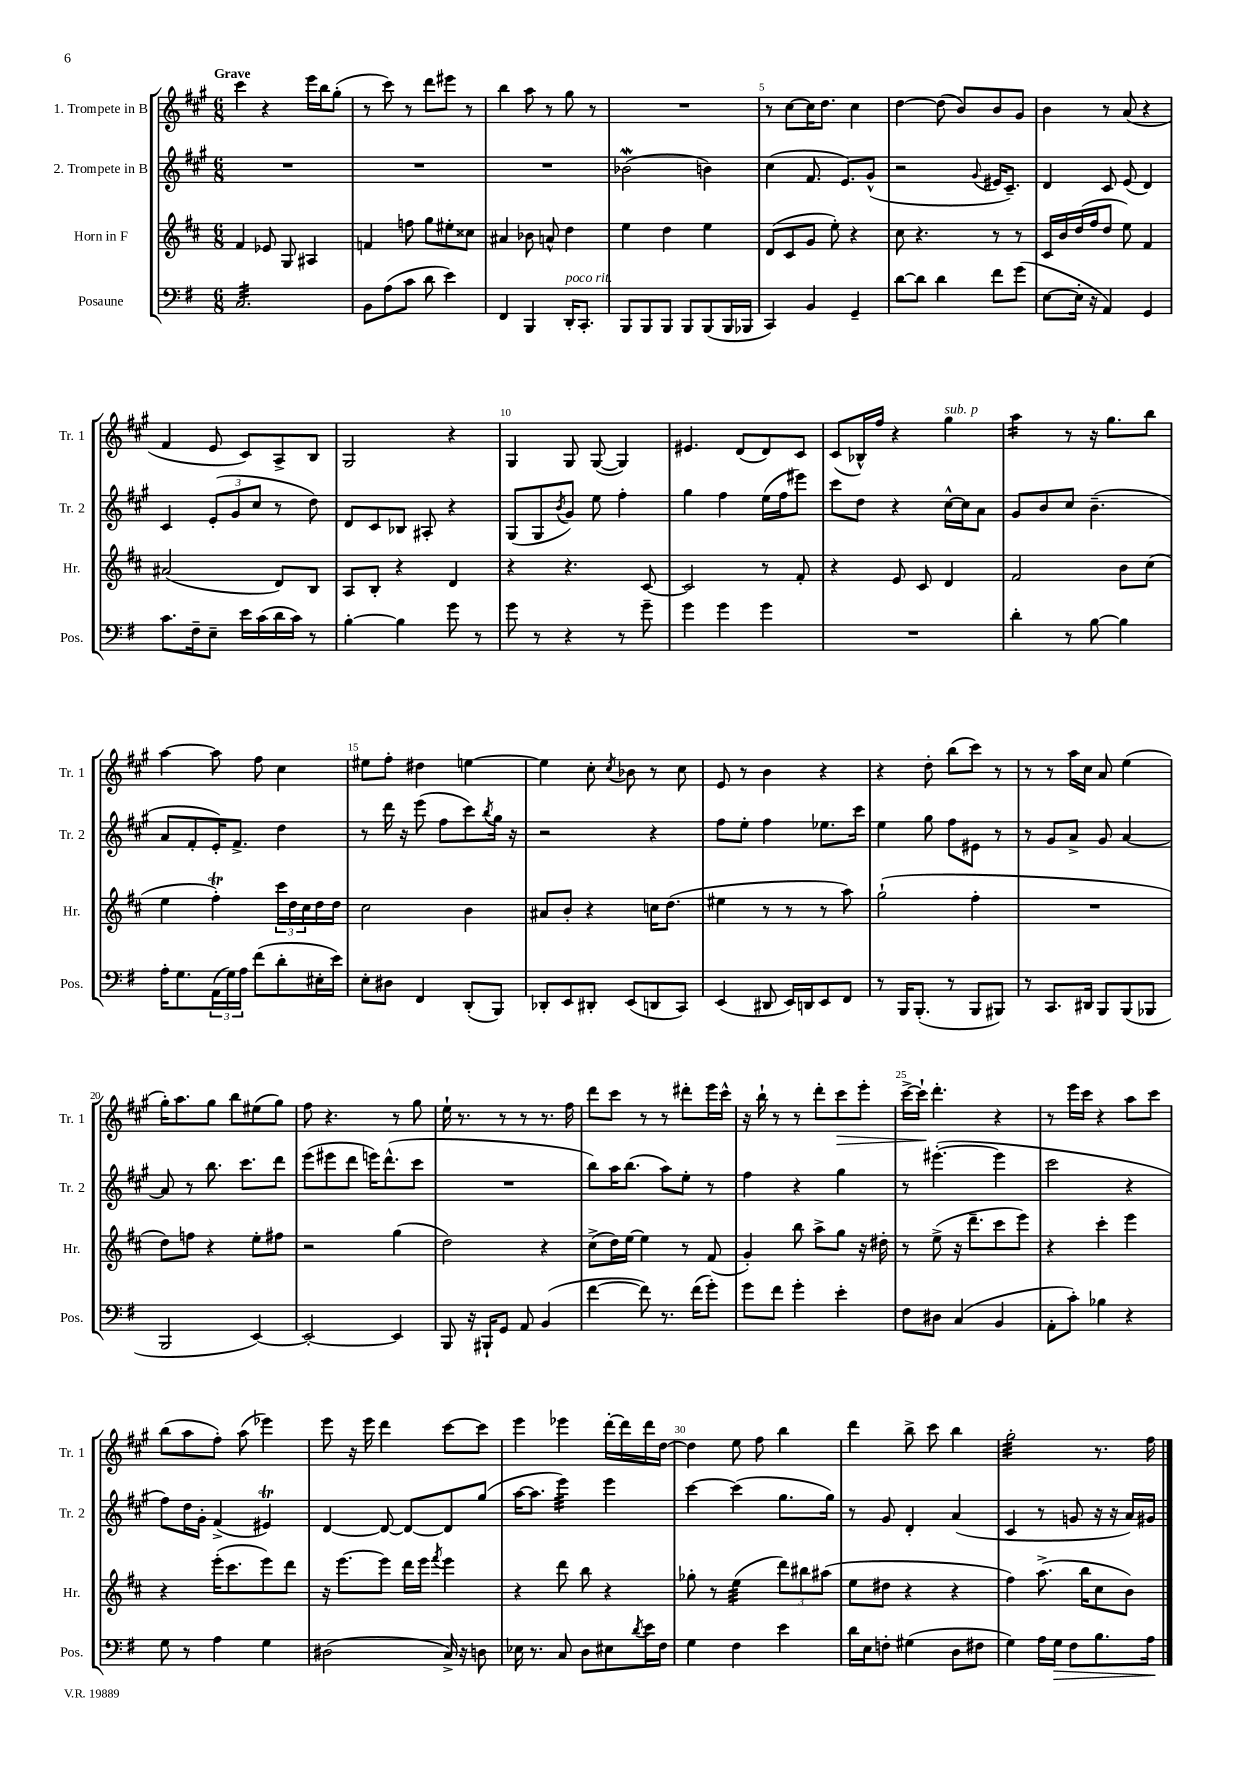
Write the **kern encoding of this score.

**kern	**kern	**kern	**kern
*staff4	*staff3	*staff2	*staff1
*clefF4	*clefG2	*clefG2	*clefG2
*k[f#]	*k[f#c#]	*k[f#c#g#]	*k[f#c#g#]
*M6/8	*M6/8	*M6/8	*M6/8
2.C	4f#	2.r	4ccc#
.	8e-	.	4r
.	8G	.	.
.	4A#	.	16eee
.	.	.	16bb
.	.	.	(8gg#'
=	=	=	=
8BB	4f	2.r	8r
(8A	.	.	8ccc#)
8c	8ff	.	8r
8d	8gg	.	8ddd
4e)	8ee#'	.	8eee#
.	8cc##	.	8r
=	=	=	=
4FF#	4a#	2.r	4bb
4BBB	8b-	.	8aa
.	8a^^	.	8r
16DD'	4dd	.	8gg#
8.CC'	.	.	.
.	.	.	8r
=	=	=	=
8BBB	4ee	(2b-	2.r
8BBB	.	.	.
8BBB	4dd	.	.
8BBB	.	.	.
(8BBB	4ee	4b)	.
16BBB	.	.	.
16BBB-	.	.	.
=	=	=	=
4CC)	(8d	(4cc#	8r
.	8c#	.	[8cc#
4BB	8g	8.f#	16cc#]
.	.	.	8.dd
.	8ee')	.	.
.	.	8.e)	.
4GG~	4r	.	4cc#
.	.	(8g#^^	.
=	=	=	=
[8d	8cc#	2r	[4dd
8d]	4.r	.	.
4d	.	.	(8dd]
.	.	.	8b)
.	.	8qqg#	.
8f#	8r	16e#	8b
.	.	8.c#~)	.
(8g	8r	.	8g#
=	=	=	=
[8E	16c#	4d	4b
.	16b	.	.
16E']	(16dd	.	.
16r	16ff#	.	.
4AA)	8dd	8c#	8r
.	8ee)	(8e	(8a
4GG	4f#	4d)	4r
=	=	=	=
8.c	(2a#	4c#	4f#
16F#~	.	.	.
8E~	.	(12e'	8e
.	.	12g#	.
16e	.	.	8c#)
.	.	12cc#	.
(16c	.	.	.
16d	8d)	8r	8A^
16c)	.	.	.
8r	8B	8dd)	8B
=	=	=	=
[4B'	8A	8d	2G#
.	8B'	8c#	.
4B]	4r	8B-	.
.	.	8A#'	.
8g	4d	4r	4r
8r	.	.	.
=	=	=	=
8g	4r	(8G#	4G#
8r	.	8G#	.
.	.	8qb	.
4r	4.r	8g#)	8G#
.	.	8ee	([8G#
8r	.	4ff#'	4G#])
8g~	[8c#	.	.
=	=	=	=
4g	2c#]	4gg#	4.e#
4g	.	4ff#	.
.	.	.	(8d
4g	8r	(16ee	8d)
.	.	16ff#	.
.	8f#'	8eee#)	8c#
=	=	=	=
2.r	4r	8ccc#	(8c#
.	.	8dd	16B-^^)
.	.	.	16ff#
.	8e	4r	4r
.	8c#	.	.
.	4d	[16cc#^^	4gg#
.	.	16cc#]	.
.	.	8a	.
=	=	=	=
4d'	2f#	8g#	4aa
.	.	8b	.
8r	.	8cc#	8r
[8B	.	(4.b~	16r
.	.	.	8.gg#
4B]	8b	.	.
.	(8cc#	.	8bb
=	=	=	=
16A'	4ee	8a	[4aa
8.G	.	.	.
.	.	8f#'	.
(24AA	4ff#')	16e')	8aa]
24G)	.	.	.
.	.	8.f#^	.
24A	.	.	.
(8f#	.	.	8ff#
8d'	24ccc#	4dd	4cc#
.	24dd	.	.
.	24cc#	.	.
16E#'	16dd	.	.
16e)	16dd	.	.
=	=	=	=
8E'	2cc#	8r	8ee#
8D#	.	16ddd	8ff#'
.	.	16r	.
4FF#	.	(8eee	4dd#
.	.	8ff#	.
(8DD'	4b	8ccc#)	[4ee
.	.	8qbb	.
8BBB)	.	16gg#	.
.	.	16r	.
=	=	=	=
8DD-'	8a#	2r	4ee]
8EE	8b'	.	.
8DD#'	4r	.	8cc#'
.	.	.	8qcc#
(8EE	.	.	8b-
8DD	16cc	4r	8r
.	(8.dd	.	.
8CC)	.	.	8cc#
=	=	=	=
(4EE	4ee#	8ff#	8e
.	.	8ee'	8r
8DD#	8r	4ff#	4b
16EE)	8r	.	.
16DD	.	.	.
8EE	8r	8.ee-	4r
8FF#	8aa)	.	.
.	.	16ccc#	.
=	=	=	=
8r	(2gg`	4ee	4r
16BBB	.	.	.
(8.BBB'	.	.	.
.	.	8gg#	8dd'
8r	.	8ff#	(8bb
8BBB	4ff#'	8e#	8ccc#)
8BBB#)	.	8r	8r
=	=	=	=
8r	2.r	8r	8r
8.CC	.	8g#	8r
.	.	8a^	16aa
16DD#	.	.	16cc#
8BBB	.	8g#	8a
(8BBB	.	[4a	(4ee
8BBB-	.	.	.
=	=	=	=
2BBB	8dd)	8a]	16gg#')
.	.	.	8.aa
.	8ff	8r	.
.	4r	8.bb	8gg#
.	.	.	8bb
.	.	8.ccc#	.
[4EE)	8ee'	.	(8ee#
.	8ff#	8ddd	8gg#)
=	=	=	=
2EE'_	2r	(8eee	8ff#
.	.	8eee#	4.r
.	.	8ddd	.
.	.	16eee)	.
.	.	(8.ddd^^	.
4EE]	(4gg	.	8r
.	.	8ccc#	8gg#
=	=	=	=
8BBB	2dd)	2.r	16ee`
.	.	.	8.r
16r	.	.	.
16BBB#`	.	.	.
8GG	.	.	8r
8AA	.	.	8r
(4BB	4r	.	8.r
.	.	.	16ff#
=	=	=	=
[4f#	(8cc#^	8bb)	8ddd
.	16dd)	16aa	8ccc#
.	[16ee	(8.bb	.
8f#])	4ee]	.	8r
8.r	.	8aa)	8r
.	8r	8ee'	8ddd#'
(16f#	.	.	.
8g')	(8f#	8r	16eee
.	.	.	16ccc#^^
=	=	=	=
8g	4g')	4ff#	16r
.	.	.	16bb`
8f#	.	.	8r
4g'	8bb	4r	8r
.	8aa^	.	8ddd'
4e'	8gg	4gg#	8ccc#
.	16r	.	8eee'
.	16dd#'	.	.
=	=	=	=
8F#	8r	8r	[16ccc#^
.	.	.	16ccc#`]
8D#	(8ee^	([4.eee#'	4.ddd'
(4C	16r	.	.
.	8.ddd~	.	.
4BB	8ccc#	4eee#]	4r
.	8eee)	.	.
=	=	=	=
8AA'	4r	2ccc#	8r
8c')	.	.	16eee
.	.	.	16ccc#
4B-	4ccc#'	.	4r
4r	4eee	4r	8aa
.	.	.	8ccc#
=	=	=	=
8G	4r	8ff#)	(8bb
8r	.	16dd	8aa
.	.	16g#'	.
4A	(16eee'	(4f#^	8ff#')
.	8.ccc#	.	.
.	.	.	(8aa
4G	8eee)	4e#)	4eee-)
.	8ddd	.	.
=	=	=	=
(2D#	16r	[4d	8eee
.	[8.eee	.	.
.	.	.	16r
.	.	.	16eee
.	8eee]	8d_	4ddd
.	16ddd	8d_	.
.	16eee	.	.
.	8qfff#	.	.
16C^)	4eee	8d]	[8ccc#
16r	.	.	.
8D	.	(8gg#	8ccc#]
=	=	=	=
16E-	4r	[16aa	4eee
8.r	.	8.aa]	.
8C	8ddd	4eee)	4eee-
8D	8bb	.	.
8E#	4r	4eee	[16ddd'
.	.	.	16ddd]
8qd	.	.	.
16e	.	.	16ddd
16F#	.	.	[16dd
=	=	=	=
4G	8gg-'	[4ccc#	4dd]
.	8r	.	.
4F#	(4ee	(4ccc#]	8ee
.	.	.	8ff#
4e	12ddd)	8.gg#	4bb
.	12bb#	.	.
.	(12aa#	.	.
.	.	16gg#)	.
=	=	=	=
16d	8ee	8r	4ddd
16E	.	.	.
8F'	8dd#	8g#	.
(4G#	4r	4d'	8bb^
.	.	.	8ccc#
8D	4r	(4a	4bb
8F#	.	.	.
=	=	=	=
4G)	4ff#)	4c#	2gg#'
16A	(8.aa^	8r	.
16G	.	.	.
8F#	.	8g	.
.	16bb	.	.
8.B	8cc#	16r	8.r
.	.	16r	.
.	8b)	16a)	.
16A	.	16g#	16ff#
==	==	==	==
*-	*-	*-	*-
